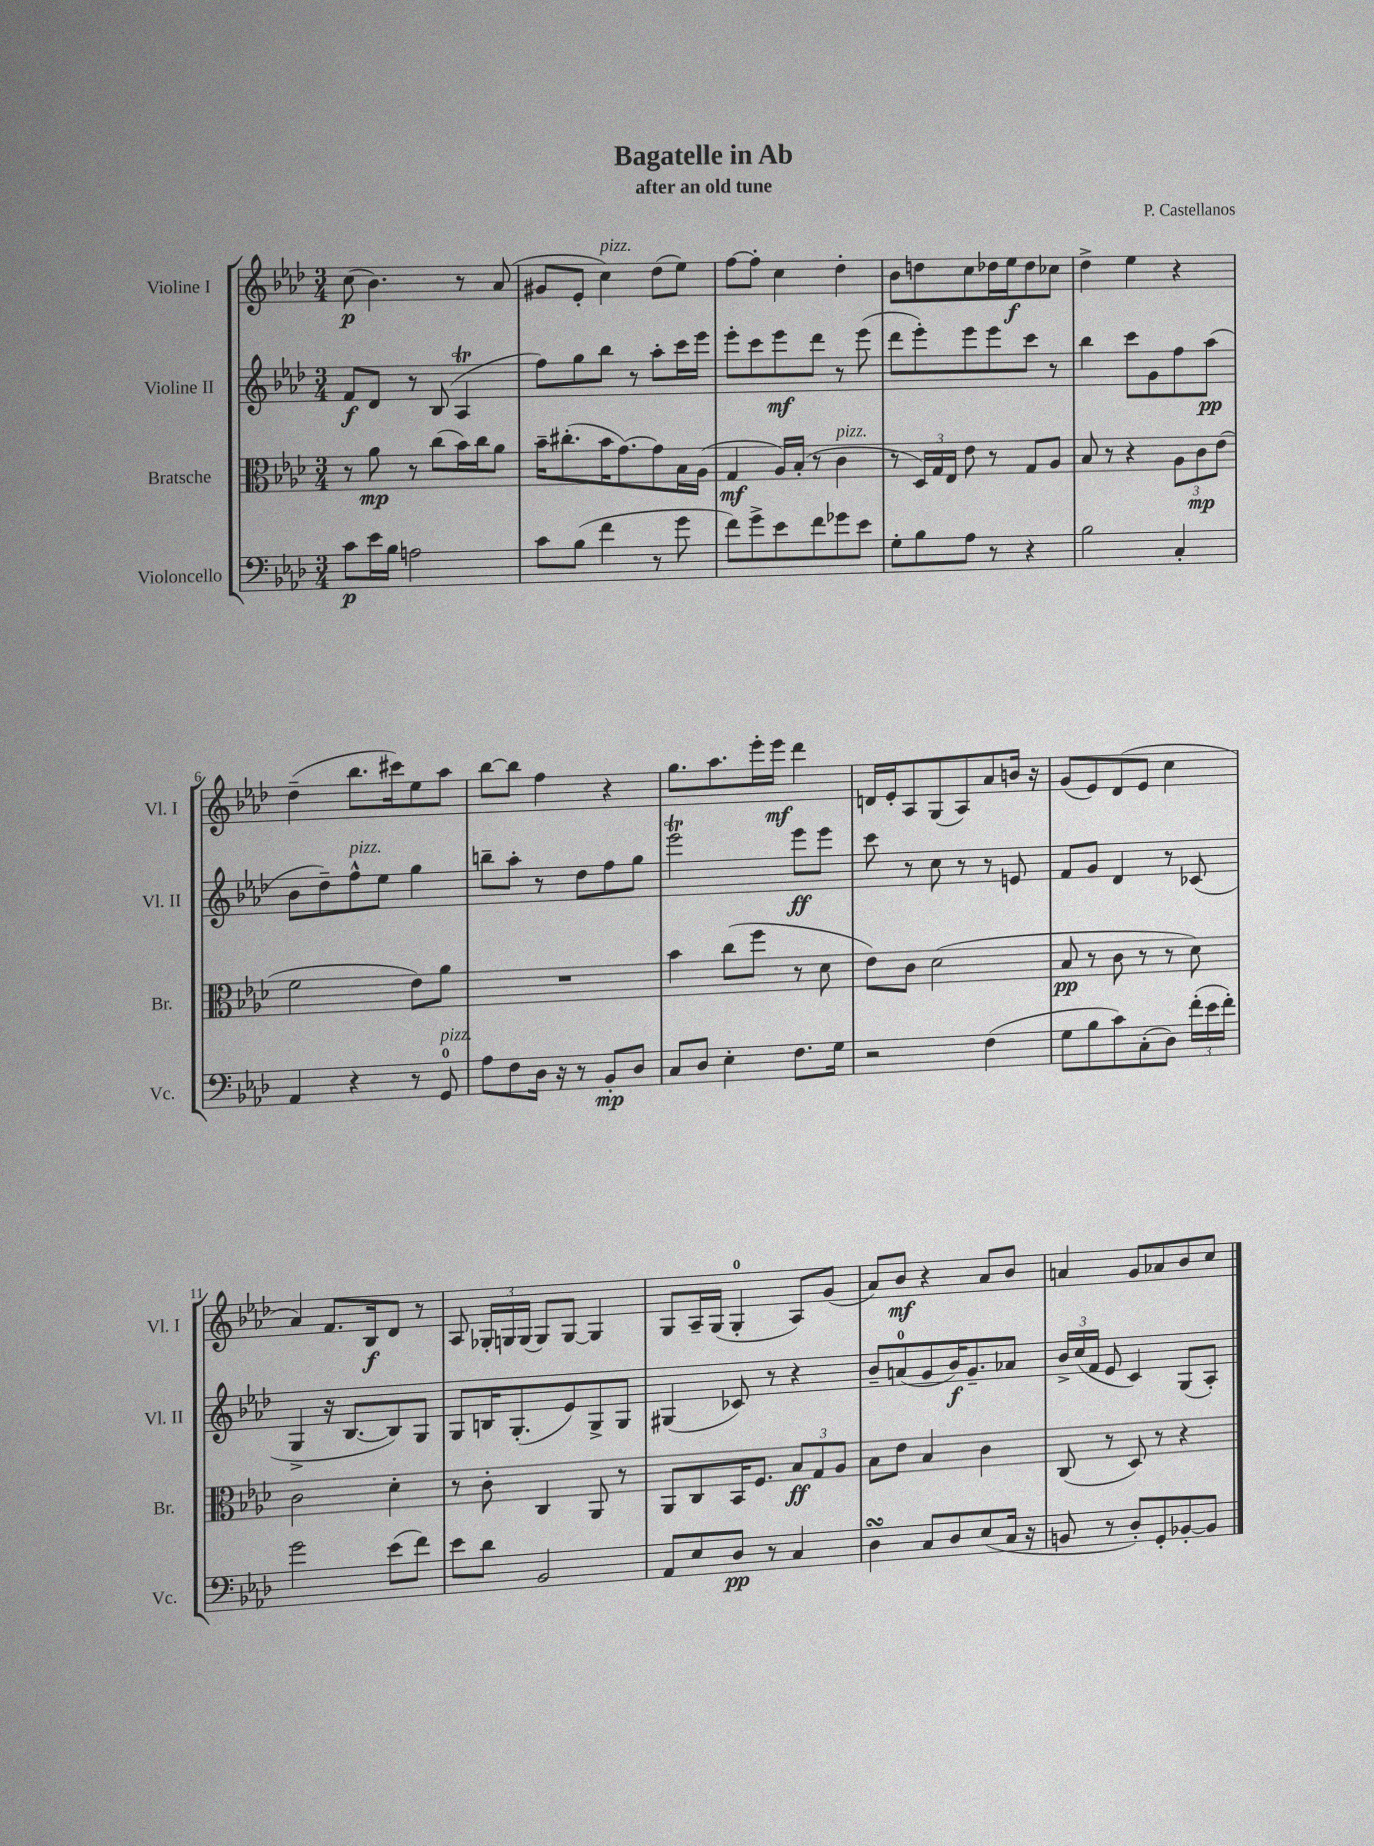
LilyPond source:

\header { title = "Bagatelle in Ab" composer = "P. Castellanos" subtitle = "after an old tune" }
<<
\new StaffGroup <<
\new Staff = "s0" \with { instrumentName = "Violine I" shortInstrumentName = "Vl. I" } {
    \clef treble \key aes \major \numericTimeSignature \time 3/4
    \autoBeamOff c''8\p( bes'4.) r8 aes'8( |
    gis'8[ ees'8]-. c''4^\markup { \italic "pizz." }) des''8[( ees''8]) |
    f''8[~ f''8]-. c''4 des''4-. |
    bes'8[ d''8 c''8 des''16 ees''16\f des''8 ces''8] |
    des''4-> ees''4 r4 |
    des''4--( bes''8.[ cis'''16) ees''8 aes''8] |
    bes''8[~ bes''8] f''4 r4 |
    g''8.[ aes''8. ees'''16-. ees'''16]\mf des'''4 |
    d'16[ ees'16-. aes8 g8( aes8) aes'8 b'16] r16 |
    g'8[( ees'8) des'8( ees'8] c''4 |
    aes'4) f'8.[ bes16\f des'8] r8 |
    aes8 \tuplet 3/2 { ges16[-. g16 g16]( } g8[) g8]~ g4 |
    g8[ aes16-- g16]( g4-0-. aes8[) g'8]( |
    aes'8[) bes'8]\mf r4 aes'8[ bes'8] |
    a'4 g'8[ aes'8 bes'8 c''8] \bar "|." |
}
\new Staff = "s1" \with { instrumentName = "Violine II" shortInstrumentName = "Vl. II" } {
    \clef treble \key aes \major \numericTimeSignature \time 3/4
    \autoBeamOff f'8[\f des'8] r8 bes8( aes4\trill |
    f''8[) g''8 bes''8] r8 aes''8[-. c'''16 ees'''16] |
    ees'''8[-. c'''8 ees'''8\mf des'''8] r8 ees'''8( |
    des'''8[ ees'''8-.) ees'''8 ees'''8 c'''8] r8 |
    bes''4 c'''8[ g'8 f''8 aes''8]\pp( |
    bes'8[ des''8--) f''8-^^\markup { \italic "pizz." } ees''8] g''4 |
    b''8[-- aes''8]-. r8 des''8[ f''8 g''8] |
    ees'''2\trill ees'''8[\ff ees'''8] |
    c'''8 r8 c''8 r8 r8 e'8 |
    f'8[ g'8] des'4 r8 ces'8( |
    g4-> r16 bes8.[~ bes8) g8] |
    g8[ b16 g8.-.( ees'8) g8-> g8] |
    gis4( ces'8) r8 r4 |
    bes'8[-- a'8-0( g'8 bes'16\f) g'8.-- aes'8] |
    \tuplet 3/2 { bes'16[-> c''16( f'16] } ees'8 c'4) g8[( aes8]-.) \bar "|." |
}
\new Staff = "s2" \with { instrumentName = "Bratsche" shortInstrumentName = "Br." } {
    \clef alto \key aes \major \numericTimeSignature \time 3/4
    \autoBeamOff r8 aes'8\mp r8 c''8[( bes'16) c''16 aes'8] |
    bes'16[-- cis''8.-.( bes'16 g'8.~) g'8 bes16 aes16]( |
    g4\mf aes16[) bes16]-.( r8 c'4^\markup { \italic "pizz." } |
    r8 \tuplet 3/2 { des16[) g16 ees16] } ees'8 r8 g8[ aes8] |
    bes8 r8 r4 \tuplet 3/2 { aes8[ c'8\mp ees'8]( } |
    f'2 ees'8[) aes'8] |
    R2. |
    bes'4 c''8[( f''8] r8 des'8 |
    ees'8[) c'8] des'2( |
    bes8\pp r8 c'8 r8 r8 des'8) |
    c'2 des'4-. |
    r8 c'8-. c4 aes,8 r8 |
    aes,8[ c8 bes,16 f8.] \tuplet 3/2 { bes8[\ff g8 aes8] } |
    bes8[ ees'8] bes4 c'4 |
    c8( r8 des8) r8 r4 \bar "|." |
}
\new Staff = "s3" \with { instrumentName = "Violoncello" shortInstrumentName = "Vc." } {
    \clef bass \key aes \major \numericTimeSignature \time 3/4
    \autoBeamOff c'8[\p ees'16 bes16] a2 |
    c'8[ bes8]( f'4 r8 g'8 |
    f'8[) g'8-> ees'8 f'8 ges'8 ees'8] |
    g8[-. bes8 aes8] r8 r4 |
    bes2 c4-. |
    aes,4 r4 r8 g,8-0^\markup { \italic "pizz." } |
    aes8[ f8 des16] r16 r8 bes,8[-.\mp des8] |
    c8[ des8] ees4-. f8.[ g16] |
    r2 f4( |
    g8[ bes8 c'8) c8-.( des8]) \tuplet 3/2 { f'16[-.( ees'16 f'16]-.) } |
    g'2 ees'8[( f'8]) |
    ees'8[ des'8] bes,2 |
    aes,8[ ees8 des8]\pp r8 c4 |
    des4\turn c8[ des8 ees8( c16] r16 |
    b,8 r8 des8[-.) g,8-. bes,8~-. bes,8] \bar "|." |
}
>>
>>
